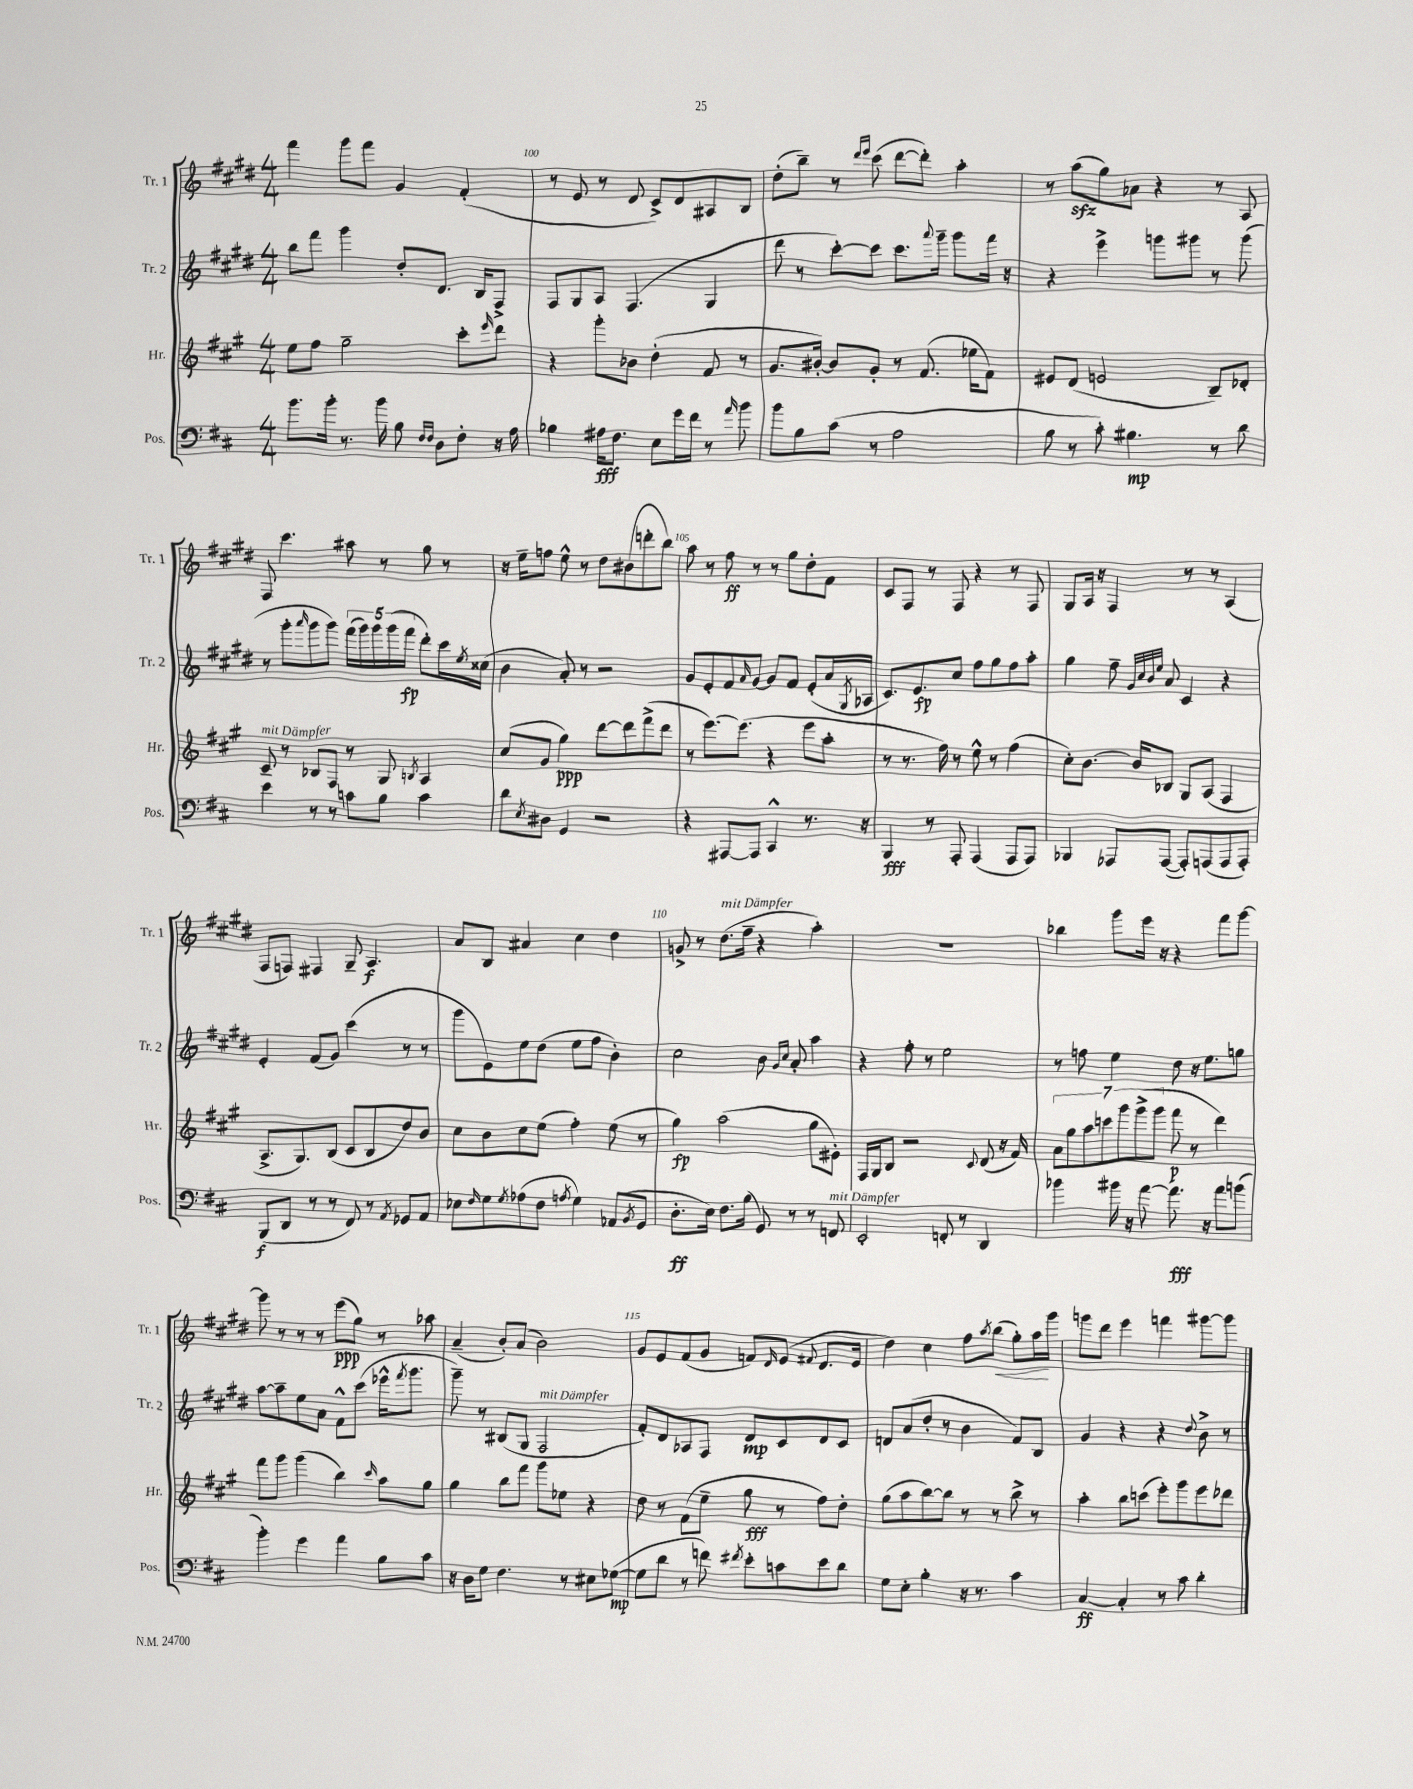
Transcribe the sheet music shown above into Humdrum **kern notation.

**kern	**dynam	**kern	**dynam	**kern	**dynam	**kern	**dynam
*part4	*part4	*part3	*part3	*part2	*part2	*part1	*part1
*staff4	*staff4	*staff3	*staff3	*staff2	*staff2	*staff1	*staff1
*I"Pos.	*	*I"Hr.	*	*I"Tr. 2	*	*I"Tr. 1	*
*I'Pos.	*	*I'Hr.	*	*I'Tr. 2	*	*I'Tr. 1	*
*clefF4	*	*clefG2	*	*clefG2	*	*clefG2	*
*k[f#c#]	*	*k[f#c#g#]	*	*k[f#c#g#d#]	*	*k[f#c#g#d#]	*
*M4/4	*	*M4/4	*	*M4/4	*	*M4/4	*
=99	=99	=99	=99	=99	=99	=99	=99
8.b\L	.	8ee\L	.	8bb\L	.	4fff#\	.
.	.	8ff#\J	.	8fff#\J	.	.	.
16b'\Jk	.	.	.	.	.	.	.
8.r	.	2gg#~\	.	4ggg#\	.	8ggg#\L	.
.	.	.	.	.	.	8fff#\J	.
16b\	.	.	.	.	.	.	.
8B\	.	.	.	8dd#'/L	.	4g#/	.
16qqF#/LL	.	.	.	.	.	.	.
16qqF#/JJ	.	.	.	.	.	.	.
8D\L	.	.	.	8.d#/J	.	.	.
8F#'\J	.	8ccc#'\L	.	.	.	(4f#'/	.
.	.	.	.	16B/KL	.	.	.
.	.	16qqeee/	.	.	.	.	.
16r	.	8ddd\J	.	8F#^/J	.	.	.
16A\	.	.	.	.	.	.	.
=100	=100	=100	=100	=100	=100	=100	=100
4B-X\	.	4r	.	8F#/L	.	8r	.
.	.	.	.	8G#/	.	8e/	.
16A#X\KL	fff	8ggg#'\L	.	8A/J	.	8r	.
8.F#\J	.	.	.	.	.	.	.
.	.	8b-X\J	.	(4.F#/	.	8d#/	.
8E\L	.	(4dd'\	.	.	.	8c#^/L)	.
16g\L	.	.	.	.	.	8d#/	.
16f#\JJ	.	.	.	.	.	.	.
8r	.	8f#/	.	4G#/	.	8A#X/	.
16qqa/	.	.	.	.	.	.	.
8b\	.	8r	.	.	.	8B/J	.
=101	=101	=101	=101	=101	=101	=101	=101
8b\L	.	8.g#/L	.	8ddd#\	.	(8dd#'\L	.
8B\	.	.	.	8r	.	8bb~\J)	.
.	.	[16b#X'/Jk)	.	.	.	.	.
(8c#\J	.	8b#/L]	.	[8ccc#'\L)	.	8r	.
.	.	.	.	.	.	16qqddd#/LL	.
.	.	.	.	.	.	16qqeee/JJ	.
8r	.	8g#'/J	.	8ccc#\J]	.	(8ccc#\	.
2A\	.	8r	.	8.ccc#\L	.	[8ddd#\L	.
.	.	(8.f#/	.	.	.	8ddd#'\J])	.
.	.	.	.	8qqaaa/	.	.	.
.	.	.	.	16ggg#~\Jk	.	.	.
.	.	.	.	8ggg#\L	.	4aa'\	.
.	.	16ee-X\KL	.	.	.	.	.
.	.	8f#\J)	.	16fff#\Jk	.	.	.
.	.	.	.	16r	.	.	.
=102	=102	=102	=102	=102	=102	=102	=102
8B\	.	8e#X/L	.	4r	.	8r	.
8r	.	(8d/J	.	.	.	(8aazz\L	.
8c#'\)	.	2en/	.	4eee^\	.	8gg#\)	.
4.B#X\	mp	.	.	.	.	8a-X\J	.
.	.	.	.	8gggn\L	.	4r	.
.	.	.	.	8ggg#X\J	.	.	.
8r	.	8B~/L)	.	8r	.	8r	.
8d\	.	8d-X'/J	.	(8ggg#\	.	8A/	.
!!LO:LB:g=z
=103	=103	=103	=103	=103	=103	=103	=103
!	!	!LO:TX:a:i:t=mit Dämpfer	!	!	!	!	!
4e\	.	8c#~/	.	8r	.	8F#/	.
.	.	8r	.	8ggg#'\L	.	4.ccc#\	.
.	.	.	.	16qqaaa/	.	.	.
8r	.	8B-X/L	.	8ggg#\	.	.	.
8r	.	8F#/J	.	8ggg#\J)	.	.	.
8cn\L	.	8r	.	(20fff#\LL	.	8aa#X\	.
.	.	.	.	20ggg#\)	.	.	.
.	.	.	.	20ggg#\	.	.	.
8B\J	.	8G#/	.	.	.	8r	.
.	.	.	.	(20ggg#\	.	.	.
.	.	.	.	20fff#\JJ	fp	.	.
.	.	8qBn/	.	.	.	.	.
4c\	.	4A/	.	8ddd#'\L)	.	8gg#\	.
.	.	.	.	16ccc#\L	.	8r	.
.	.	.	.	8qee/	.	.	.
.	.	.	.	(16cc##X\JJ	.	.	.
=104	=104	=104	=104	=104	=104	=104	=104
8d\L	.	(8cc#/L	.	4b\	.	16r	.
.	.	.	.	.	.	16ee~\KL	.
8qE/	.	.	.	.	.	.	.
8D#X\J	.	8g#/J	.	.	.	8ffn\J	.
4GG/	.	4gg#\)	ppp	8a'/)	.	8ee^^\	.
.	.	.	.	8r	.	8r	.
2r	.	[8ddd\L	.	2r	.	8dd#\L	.
.	.	8ddd\]	.	.	.	(8b#X\	.
.	.	(8fff#^\	.	.	.	8dddn'\	.
.	.	8ddd\J	.	.	.	8bb\J)	.
=105	=105	=105	=105	=105	=105	=105	=105
4r	.	8r	.	8g#/L	.	8aa\	.
.	.	[8.eee\L)	.	8e'/	.	8r	.
[8AAA#X/L	.	.	.	8f#/	.	8ff#\	ff
.	.	(8.eee\J]	.	.	.	.	.
.	.	.	.	16qqa/	.	.	.
8AAA#/J]	.	.	.	[8g#/J	.	8r	.
4CC#^^/	.	4r	.	8g#/L]	.	8r	.
.	.	.	.	8f#/J	.	8gg#\L	.
8.r	.	8eee\L	.	(8e'/L	.	8dd#'\	.
.	.	8aa'\J	.	16a/L	.	8f#\J	.
.	.	.	.	8qG#/	.	.	.
16r	.	.	.	16A-X/JJ	.	.	.
=106	=106	=106	=106	=106	=106	=106	=106
4BBB/	fff	8r	.	8.c#/L)	.	8c#/L	.
.	.	8.r	.	.	.	8F#/J	.
.	.	.	.	8.e/	fp	.	.
8r	.	.	.	.	.	8r	.
.	.	16ff#\)	.	.	.	.	.
8AAA'/	.	8r	.	8cc#/J	.	8F#/	.
(4AAA/	.	8ee^^\	.	8ff#\L	.	4r	.
.	.	8r	.	8gg#\	.	.	.
8AAA/L	.	(4ff#\	.	8ff#\	.	8r	.
8AAA/J)	.	.	.	8aa'\J	.	8F#/	.
=107	=107	=107	=107	=107	=107	=107	=107
4BBB-X/	.	8cc#'\L)	.	4gg#\	.	8G#/L	.
.	.	[8.b\J	.	.	.	16A/Jk	.
.	.	.	.	.	.	16r	.
8AAA-X/L	.	.	.	8ff#~\	.	4F#/	.
.	.	16b/KL]	.	.	.	.	.
.	.	.	.	32qqg#/LLL	.	.	.
.	.	.	.	32qqcc#/	.	.	.
.	.	.	.	32qqb/	.	.	.
.	.	.	.	32qqee/JJJ	.	.	.
([8AAA-/J	.	8B-X/J	.	8a/	.	.	.
8AAA-'/L])	.	8G#/L	.	4c#/	.	8r	.
(8AAAn/	.	(8A/J	.	.	.	8r	.
8AAA/	.	4F#/	.	4r	.	(4A/	.
8AAA'/J)	.	.	.	.	.	.	.
!!LO:LB:g=z
=108	=108	=108	=108	=108	=108	=108	=108
(8BBB/L	f	8.A^/L	.	4e'/	.	8F#/L	.
8DD/J	.	.	.	.	.	8Fn/J)	.
.	.	8.G#/)	.	.	.	.	.
8r	.	.	.	(8f#/L	.	4F#X/	.
8r	.	(8B/J	.	8g#/J)	.	.	.
8FF#/)	.	8c#/L	.	(4ccc#\	.	8G#~/	.
8r	.	8B/	.	.	.	4.A/	f
8qAA/	.	.	.	.	.	.	.
8GG-X/L	.	8dd/)	.	8r	.	.	.
8AA/J	.	8b/J	.	8r	.	.	.
=109	=109	=109	=109	=109	=109	=109	=109
8E-X\L	.	8cc#\L	.	8ggg#\L	.	8a/L	.
16qqF#/	.	.	.	.	.	.	.
8G\	.	8b\	.	8e\)	.	8B/J	.
8qG/	.	.	.	.	.	.	.
(8A-X\	.	8cc#\	.	8ee\	.	4a#X/	.
8F#\J	.	(8ee\J	.	(8dd#\J	.	.	.
8qAn/	.	.	.	.	.	.	.
4G\)	.	4ff#'\)	.	8ee\L	.	4cc#\	.
.	.	.	.	8ff#\J	.	.	.
(8AA-X/L	.	(8ee\	.	4b'\)	.	4dd#\	.
8qBB/	.	.	.	.	.	.	.
8GG/J	.	8r	.	.	.	.	.
=110	=110	=110	=110	=110	=110	=110	=110
8.D'\L	ff	4gg#\)	fp	2cc#\	.	8gn^/	.
.	.	.	.	.	.	8r	.
16E\Jk)	.	.	.	.	.	.	.
!	!	!	!	!	!	!LO:TX:a:i:t=mit Dämpfer	!
8.F#\L	.	(2aa\	.	.	.	(8.dd#\L	.
(16B\Jk	.	.	.	.	.	16ff#~\Jk	.
8GG/)	.	.	.	8b\	.	4r	.
.	.	.	.	16qqg#/LL	.	.	.
.	.	.	.	16qqcc#/JJ	.	.	.
8r	.	.	.	8a'/	.	.	.
8r	.	8gg#\L	.	4aa\	.	4aa'\)	.
!LO:TX:a:i:t=mit Dämpfer	!	!	!	!	!	!	!
8FFn/	.	8e#X'\J)	.	.	.	.	.
=111	=111	=111	=111	=111	=111	=111	=111
2EE'/	.	16F#/LL	.	4r	.	1r	.
.	.	16G#/J	.	.	.	.	.
.	.	8B/J	.	.	.	.	.
.	.	2r	.	8ff#'\	.	.	.
.	.	.	.	8r	.	.	.
8FFn'/	.	.	.	2ee\	.	.	.
8r	.	.	.	.	.	.	.
.	.	8qqc#/	.	.	.	.	.
4DD/	.	(8d/	.	.	.	.	.
.	.	16r	.	.	.	.	.
.	.	16f#/)	.	.	.	.	.
=112	=112	=112	=112	=112	=112	=112	=112
4b-X\	.	14a\L	.	8r	.	4bb-X\	.
.	.	14gg#\	.	.	.	.	.
.	.	.	.	8ffn\	.	.	.
.	.	14aa\	.	.	.	.	.
.	.	14cccn\	.	.	.	.	.
16b#X\	.	.	.	4ee\	.	8ggg#\L	.
.	.	14ggg#\	.	.	.	.	.
16r	.	.	.	.	.	.	.
.	.	(14ggg#^\	.	.	.	.	.
[8a\	.	.	.	.	.	16eee\Jk	.
.	.	14ggg#\J	.	.	.	.	.
.	.	.	.	.	.	16r	.
8.a\]	fff	8fff#\	p	8dd#\	.	4r	.
.	.	8r	.	16r	.	.	.
16r	.	.	.	8.ee\L	.	.	.
8a\L	.	4ddd\)	.	.	.	8fff#\L	.
(8bn\J	.	.	.	8ggn\J	.	[8ggg#\J	.
!!LO:LB:g=z
=113	=113	=113	=113	=113	=113	=113	=113
4b'\)	.	8fff#\L	.	[8aa\L	.	8ggg#\]	.
.	.	8ggg#\J	.	8aa~\]	.	8r	.
4g\	.	(4ggg#\	.	8ee\	.	8r	.
.	.	.	.	8a\J	.	8r	.
4a\	.	4bb\)	.	8f#^^\L	.	(8eee\L	ppp
.	.	.	.	(8ccc#\J	.	8gg#\J)	.
.	.	16qqccc#/	.	.	.	.	.
8B\L	.	8aa\L	.	16eee-X^^\KL	.	8r	.
.	.	.	.	8qfff#/	.	.	.
.	.	.	.	8.ggg#\J	.	.	.
8c#\J	.	8gg#\J	.	.	.	8aa-X\	.
=114	=114	=114	=114	=114	=114	=114	=114
16r	.	4gg#\	.	8ggg#~\)	.	(4a~/	.
16D\KL	.	.	.	.	.	.	.
8G\J	.	.	.	8r	.	.	.
4.F#\	.	8bb\L	.	(8B#X/L	.	8b'/L)	.
.	.	8fff#\J	.	8G#/J	.	(8a/J	.
!	!	!	!	!LO:TX:a:i:t=mit Dämpfer	!	!	!
.	.	8ggg#\L	.	2F#/	.	2b\)	.
8r	.	8ee-X\J	.	.	.	.	.
8E#X\L	.	4r	.	.	.	.	.
([8G-X\J	mp	.	.	.	.	.	.
=115	=115	=115	=115	=115	=115	=115	=115
8G-\L]	.	8dd\	.	8f#'/L)	.	8g#/L	.
8d\J	.	8r	.	8d#/	.	8e/	.
8r	.	(8f#\L	.	8A-X/	.	(8f#/	.
8fn\)	.	8ee~\J	.	8F#/J	.	8g#/J	.
8qf#X/	.	.	.	.	.	.	.
8e'\L	.	8gg#\	fff	8d#/L	mp	8fn/L)	.
.	.	.	.	.	.	16qqd#/	.
8cn\	.	8r	.	8c#/	.	(8e/J	.
.	.	.	.	.	.	8qqf#X/	.
8e\	.	8ff#\L)	.	8d#/	.	8.d#/L	.
8d\J	.	8dd'\J	.	8c#/J	.	.	.
.	.	.	.	.	.	16e/Jk	.
=116	=116	=116	=116	=116	=116	=116	=116
8G\L	.	(8gg#\L	.	8dn/L	.	4dd#\)	.
8E'\J	.	8aa\	.	(8a/	.	.	.
4B'\	.	[8bb\)	.	8dd#'/J	.	4cc#\	.
.	.	8bb\J]	.	8r	.	.	.
16r	.	8r	.	4b\	.	8ff#\L	.
8.r	.	.	.	.	.	.	.
.	.	.	.	.	.	8qaa/	.
!	!	!	!	!	!	!	!LO:HP:b
.	.	8r	.	.	.	(8bb\J	<
4c#\	.	8bb^\	.	8f#/L)	.	8gg#'\L)	.
.	.	8r	.	8B/J	.	16aa\L	.
.	.	.	.	.	.	16ggg#\JJ	[
=117	=117	=117	=117	=117	=117	=117	=117
[4C#/	ff	4aa'\	.	4g#/	.	8gggn\L	.
.	.	.	.	.	.	8ddd#\J	.
4C#'/]	.	8bb\L	.	4r	.	4eee\	.
.	.	(8cccn\J	.	.	.	.	.
8r	.	8eee'\L)	.	4r	.	4fffn\	.
8c#\	.	8ggg#\	.	.	.	.	.
.	.	.	.	8qqdd#/	.	.	.
4d'\	.	8eee\	.	8b^\	.	[8ggg#X\L	.
.	.	8ddd-X\J	.	8r	.	8ggg#\J]	.
==	==	==	==	==	==	==	==
*-	*-	*-	*-	*-	*-	*-	*-
